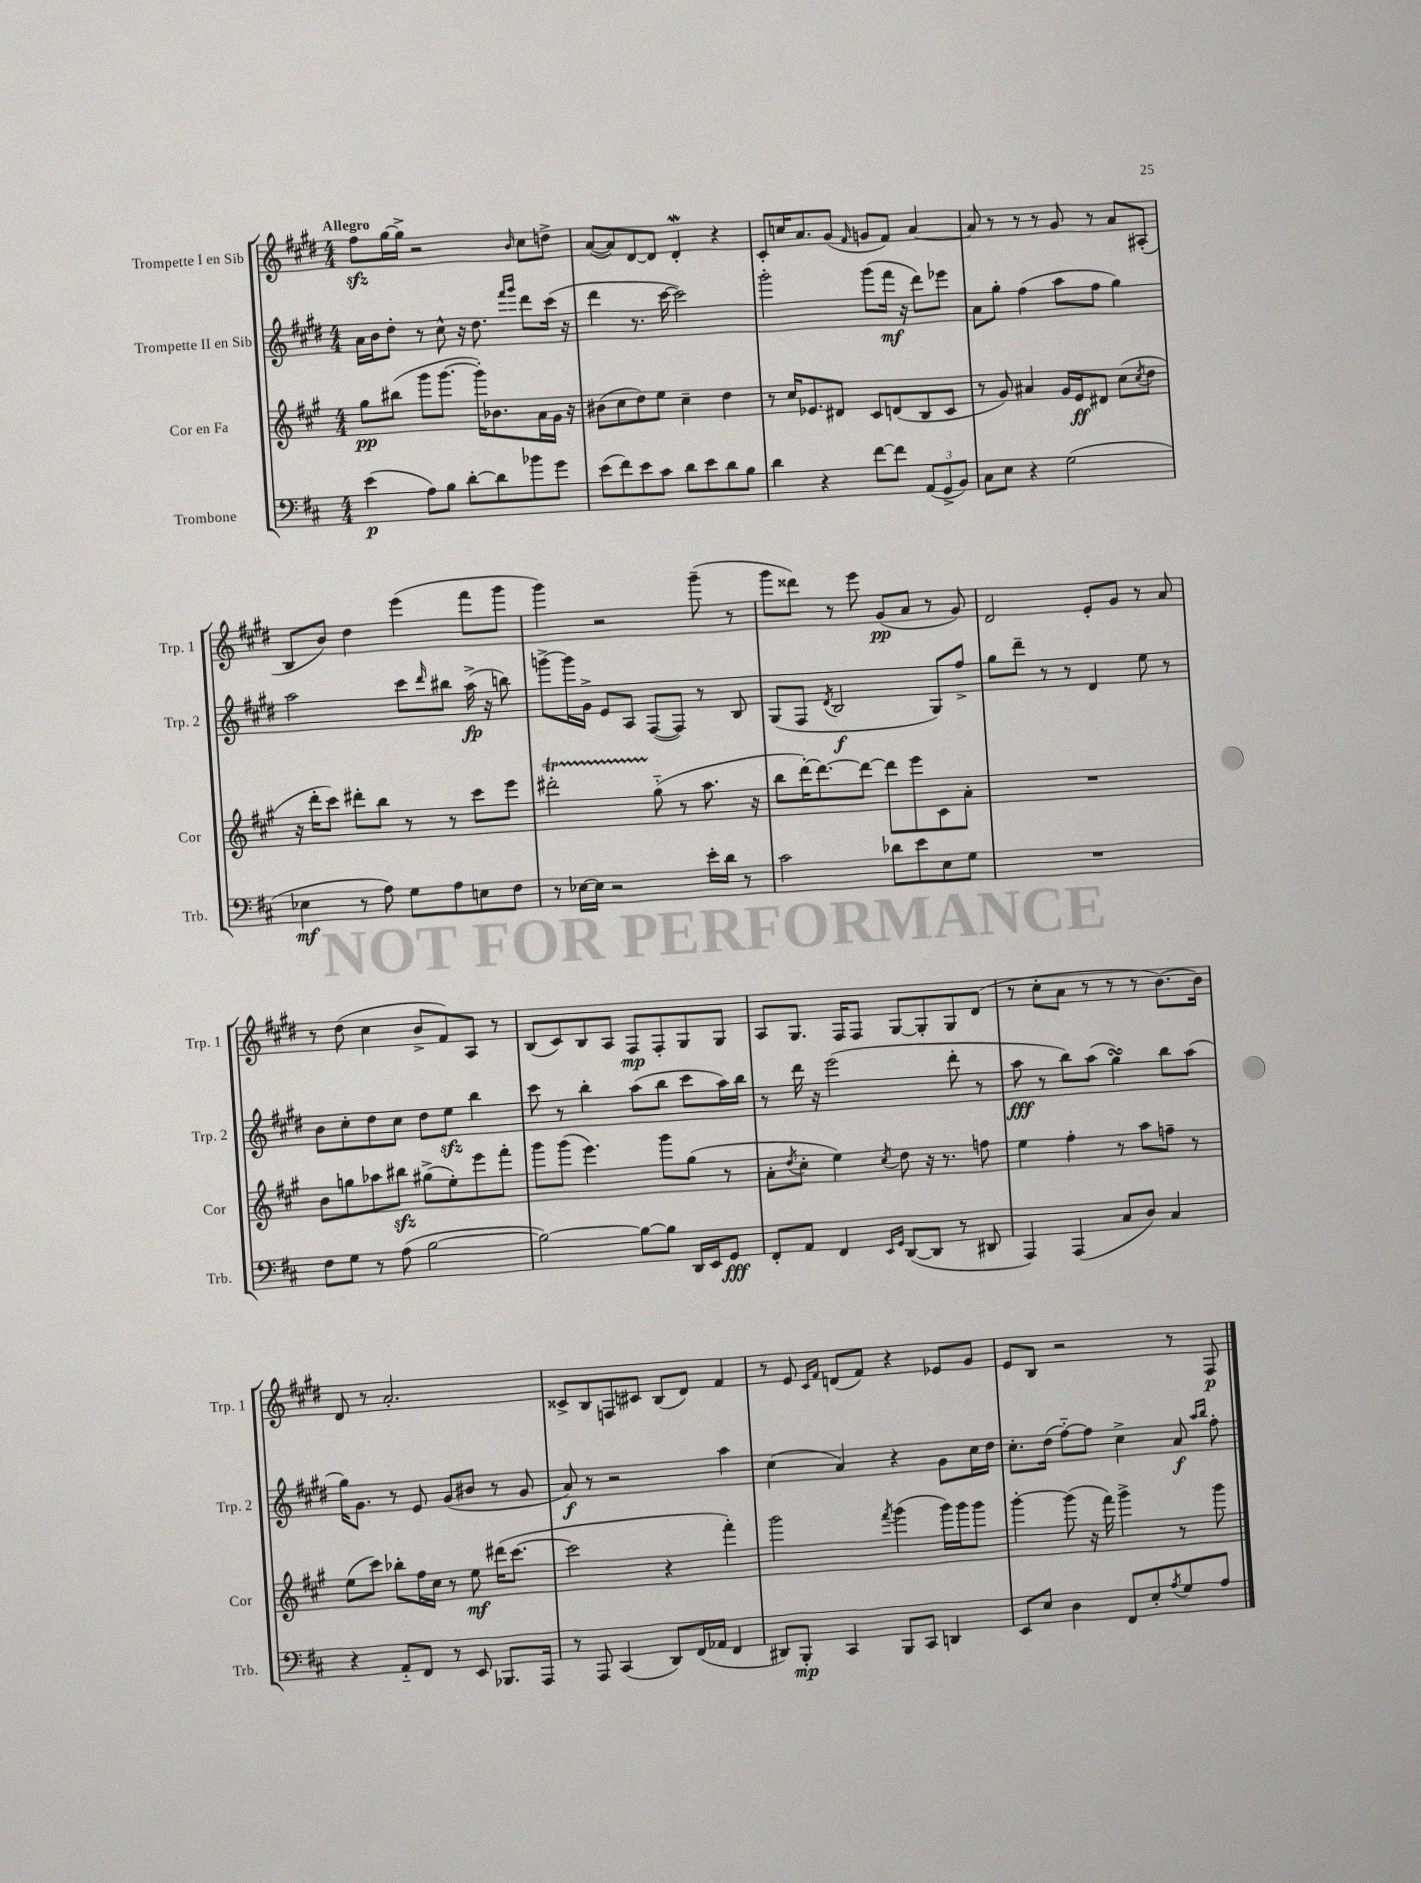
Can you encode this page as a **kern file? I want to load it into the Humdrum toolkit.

**kern	**dynam	**kern	**dynam	**kern	**dynam	**kern	**dynam
*part4	*part4	*part3	*part3	*part2	*part2	*part1	*part1
*staff4	*staff4	*staff3	*staff3	*staff2	*staff2	*staff1	*staff1
*I"Trombone	*	*I"Cor en Fa	*	*I"Trompette II en Sib	*	*I"Trompette I en Sib	*
*I'Trb.	*	*I'Cor	*	*I'Trp. 2	*	*I'Trp. 1	*
*clefF4	*	*clefG2	*	*clefG2	*	*clefG2	*
*k[f#c#]	*	*k[f#c#g#]	*	*k[f#c#g#d#]	*	*k[f#c#g#d#]	*
*M4/4	*	*M4/4	*	*M4/4	*	*M4/4	*
=1	=1	=1	=1	=1	=1	=1	=1
!	!	!	!	!	!	!LO:TX:a:B:t=Allegro	!
(4e\	p	8gg#\L	pp	16a\LL	.	8ff#zz\L	.
.	.	.	.	16b\J	.	.	.
.	.	(8bb#X\J	.	8dd#'\J	.	[16gg#\L	.
.	.	.	.	.	.	16gg#^\JJ]	.
8A\L)	.	8ggg#\L	.	8r	.	2r	.
8B\J	.	[8.ggg#\J	.	8cc#^^\	.	.	.
[8d'\L	.	.	.	16r	.	.	.
.	.	16ggg#'\KL])	.	8.dd#\	.	.	.
8d\]	.	8.b-X\	.	.	.	.	.
.	.	.	.	16qqfff#/LL	.	.	.
.	.	.	.	16qqggg#/JJ	.	16qqb/	.
8b-X\	.	.	.	8ddd#\L	.	8cc#\L	.
.	.	16a\L	.	.	.	.	.
8g\J	.	16g#\JJ	.	(16ccc#\Jk	.	8ddn^\J	.
.	.	16r	.	16r	.	.	.
=2	=2	=2	=2	=2	=2	=2	=2
(8e\L	.	(8b#X\L	.	4ddd#\	.	([8a/L	.
8f#\)	.	8cc#\	.	.	.	8a/])	.
8e\	.	8dd\)	.	8.r	.	[8d#/	.
8c#\J	.	8ee\J	.	.	.	8d#/J]	.
.	.	.	.	[16ccc#\	.	.	.
8d\L	.	4cc#~\	.	2ccc#\])	.	4d#W'/	.
8e\	.	.	.	.	.	.	.
8d\	.	4dd\	.	.	.	4r	.
8B\J	.	.	.	.	.	.	.
=3	=3	=3	=3	=3	=3	=3	=3
4d\	.	8r	.	2ggg#'\	.	8c#'/L	.
.	.	16cc#/KL	.	.	.	16ccn/K	.
.	.	8.e-X/	.	.	.	8.a/	.
4r	.	.	.	.	.	.	.
.	.	8d#X/J	.	.	.	(8g#/J	.
.	.	.	.	.	.	16qqf#/	.
[8f#\L	.	8c#/L	.	(8ggg#\L	.	8gn/L	.
8f#\J]	.	(8dn/	.	16fff#\Jk	mf	8f#/J)	.
.	.	.	.	16r	.	.	.
(12AA/L	.	8B/	.	8ddd#\L)	.	[4a/	.
12GG^/	.	.	.	.	.	.	.
.	.	8c#/J	.	8eee-X\J	.	.	.
12BB/J)	.	.	.	.	.	.	.
=4	=4	=4	=4	=4	=4	=4	=4
8C#\L	.	8r	.	8a\L	.	8a/]	.
8E\J	.	8g#/)	.	8gg#'\J	.	8r	.
4r	.	4a#X/	.	(4ff#\	.	8r	.
.	.	.	.	.	.	8r	.
(2G\	.	16g#/LL	.	8aa\L	.	8g#/	.
.	.	16e/J	ff	.	.	.	.
.	.	8d#X/J	.	8ff#\J	.	8r	.
.	.	(8cc#\L	.	4gg#\)	.	8a/L	.
.	.	8qcc#/	.	.	.	.	.
.	.	8dd\J	.	.	.	(8A#X'/J	.
!!LO:LB:g=z
=5	=5	=5	=5	=5	=5	=5	=5
4E-X\	mf	16r	.	2aa\	.	8B/L	.
.	.	16ddd'\KL	.	.	.	.	.
.	.	8ccc#\J)	.	.	.	8b/J)	.
8r	.	8ddd#X'\L	.	.	.	4dd#\	.
8A\)	.	8bb\J	.	.	.	.	.
8G\L	.	8r	.	8ccc#\L	.	(4eee\	.
.	.	.	.	16qqddd#/	.	.	.
8A\	.	8r	.	8bb#X\J	.	.	.
8En\	.	8ccc#\L	.	(16aa^\	fp	8fff#\L	.
.	.	.	.	16r	.	.	.
8F#\J	.	8eee\J	.	8bbn\)	.	8ggg#\J	.
=6	=6	=6	=6	=6	=6	=6	=6
8r	.	2ddd#Xt'\	.	[8gggn^\L	.	4ggg#\)	.
[16E-X\LL	.	.	.	16ggg\L]	.	.	.
16E-\JJ]	.	.	.	16g#^\JJ	.	.	.
2r	.	.	.	8e/L	.	2r	.
.	.	.	.	8A/J	.	.	.
.	.	(8gg#\	.	([8F#/L	.	.	.
.	.	8r	.	8F#/J])	.	.	.
16e'\LL	.	8.aa\	.	8r	.	(8ggg#~\	.
16d\JJ	.	.	.	.	.	.	.
8r	.	.	.	8B/	.	8r	.
.	.	16r	.	.	.	.	.
=7	=7	=7	=7	=7	=7	=7	=7
2c#\	.	8bb\L	.	(8G#/L	.	8ggg#\L	.
.	.	[16ddd'\K)	.	8F#/J	.	8ddd##X\J)	.
.	.	8.ddd\_	.	.	.	.	.
.	.	.	.	8qd#/	.	.	.
.	.	.	.	2B/	f	8r	.
.	.	8ddd\J_	.	.	.	8eee\	.
8d-X\L	.	8ddd\L]	.	.	.	(8g#/L	pp
8e\	.	8eee\	.	.	.	8a/J	.
8E\	.	8c#\	.	8G#/L)	.	8r	.
8G\J	.	8a'\J	.	8ff#^/J	.	8g#/)	.
=8	=8	=8	=8	=8	=8	=8	=8
1r	.	1r	.	8gg#\L	.	2d#/	.
.	.	.	.	8ddd#~\J	.	.	.
.	.	.	.	8r	.	.	.
.	.	.	.	8r	.	.	.
.	.	.	.	4d#/	.	8e'/L	.
.	.	.	.	.	.	8g#/J	.
.	.	.	.	8ee\	.	8r	.
.	.	.	.	8r	.	8a/	.
!!LO:LB:g=z
=9	=9	=9	=9	=9	=9	=9	=9
8F#\L	.	8b\L	.	8b\L	.	8r	.
8G\J	.	8ggn\	.	8cc#'\	.	(8dd#\	.
8r	.	8aa-X\	.	8dd#\	.	4cc#\	.
(8A\	.	8bb#Xzz\J	.	8cc#\J	.	.	.
[2B\	.	(8gg#X^\L	.	8dd#\L	.	8b^/L	.
.	.	8ee'\)	.	8eezz\J	.	8f#/)	.
.	.	8eee\	.	4bb\	.	8A/J	.
.	.	8fff#'\J	.	.	.	8r	.
=10	=10	=10	=10	=10	=10	=10	=10
2B\_)	.	8ggg#\L	.	8ccc#\	.	(8B/L	.
.	.	(8ggg#\J	.	8r	.	8c#/)	.
.	.	4.eee\)	.	4bb'\	.	8B/	.
.	.	.	.	.	.	8A/J	.
8B\L_	.	.	.	(8aa\L	.	8F#/L	mp
8B\J]	.	8ggg#\L	.	8bb\J	.	8F#'/	.
16DD/LL	.	(8gg#\J	.	8ccc#\L	.	8G#/	.
16EE/J	.	.	.	.	.	.	.
8GG/J	fff	8r	.	16aa\L)	.	8G#/J	.
.	.	.	.	16bb\JJ	.	.	.
=11	=11	=11	=11	=11	=11	=11	=11
8FF#'/L	.	8a'\L	.	8r	.	8A/L	.
.	.	8qdd/	.	.	.	.	.
8AA/J	.	8cc#'\J	.	16ddd#\	.	8.G#/J	.
.	.	.	.	16r	.	.	.
4FF#/	.	4ee\)	.	(2eee\	.	.	.
.	.	.	.	.	.	16F#/KL	.
.	.	.	.	.	.	8F#/J	.
16qqEE/LL	.	.	.	.	.	.	.
16qqGG/JJ	.	8qcc#/	.	.	.	.	.
([8DD/L	.	8dd\	.	.	.	[8G#/L	.
8DD/J]	.	16r	.	.	.	8G#'/]	.
.	.	8.r	.	.	.	.	.
8r	.	.	.	8ddd#'\	.	8G#/	.
8DD#X/	.	8ffn\	.	8r	.	(8d#/J	.
=12	=12	=12	=12	=12	=12	=12	=12
4AAA/)	.	4ee\	.	8aa\	fff	8r	.
.	.	.	.	8r	.	8cc#'\L	.
(4AAA/	.	4ff#'\	.	8bb\L)	.	8a\J	.
.	.	.	.	(8aa\J	.	8r	.
8C#/L	.	8r	.	4gg#sSsS\)	.	8r	.
8D/J)	.	8aa\L	.	.	.	8r	.
4C#/	.	8ffn~\J	.	8bb\L	.	[8.b\L)	.
.	.	8r	.	(8aa\J	.	.	.
.	.	.	.	.	.	16b\Jk]	.
!!LO:LB:g=z
=13	=13	=13	=13	=13	=13	=13	=13
4r	.	(8ee\L	.	16gg#\KL)	.	8d#/	.
.	.	.	.	8.g#\J	.	.	.
.	.	8ccc#\J)	.	.	.	8r	.
8AA/L	.	8bb-X'\L	.	8r	.	2.a'/	.
8FF#/J	.	16ff#\L	.	8e/	.	.	.
.	.	16cc#\JJ	.	.	.	.	.
8r	.	8r	.	(8g#/L	.	.	.
8EE/	.	8ee\	mf	8b#X/J	.	.	.
8.BBB-X/L	.	(16ddd#X\KL	.	8r	.	.	.
.	.	[8.ccc#\J	.	.	.	.	.
.	.	.	.	8g#/	.	.	.
16AAA/Jk	.	.	.	.	.	.	.
=14	=14	=14	=14	=14	=14	=14	=14
8r	.	2ccc#\]	.	8a/)	f	8c##X^/L	.
8AAA/	.	.	.	8r	.	8B/	.
(4CC#/	.	.	.	2r	.	8Fn/	.
.	.	.	.	.	.	8c#X/J	.
8DD/L)	.	4r	.	.	.	(8B/L	.
(16FF#/L	.	.	.	.	.	8d#/J)	.
16AA-X/JJ	.	.	.	.	.	.	.
4FF#/	.	4fff#'\)	.	4aa\	.	4f#/	.
=15	=15	=15	=15	=15	=15	=15	=15
8DD#X/L)	.	2ggg#\	.	(4cc#\	.	8r	.
8BBB'/J	mp	.	.	.	.	8e/	.
.	.	.	.	.	.	16qqc#/LL	.
.	.	.	.	.	.	16qqf#/JJ	.
4CC#/	.	.	.	4a/)	.	(8dn/L	.
.	.	.	.	.	.	8f#/J)	.
.	.	8qfff#/	.	.	.	.	.
8BBB/L	.	(4ggg#\	.	4r	.	4r	.
8CC#/J	.	.	.	.	.	.	.
4DDn/	.	16ggg#\LL)	.	8g#\L	.	8e-X/L	.
.	.	16ggg#\J	.	.	.	.	.
.	.	8ggg#\J	.	16cc#\L	.	8g#/J	.
.	.	.	.	16dd#\JJ	.	.	.
=16	=16	=16	=16	=16	=16	=16	=16
8EE/L	.	[4ggg#'\	.	8.cc#'\L	.	8e/L	.
8E/J	.	.	.	.	.	8B/J	.
.	.	.	.	(16dd#\Jk	.	.	.
4D\	.	(8ggg#\]	.	[8ff#\L)	.	2r	.
.	.	16r	.	8ff#\J]	.	.	.
.	.	16fff#\)	.	.	.	.	.
8FF#/L	.	4ggg#^\	.	4cc#^\	.	.	.
8E'/	.	.	.	.	.	.	.
8qA/	.	.	.	.	.	.	.
8G/	.	8r	.	8a/	f	8r	.
.	.	.	.	16qqaa/LL	.	.	.
.	.	.	.	16qqbb/JJ	.	.	.
8A/J	.	8ggg#\	.	8ff#'\	.	8F#/	p
==	==	==	==	==	==	==	==
*-	*-	*-	*-	*-	*-	*-	*-
